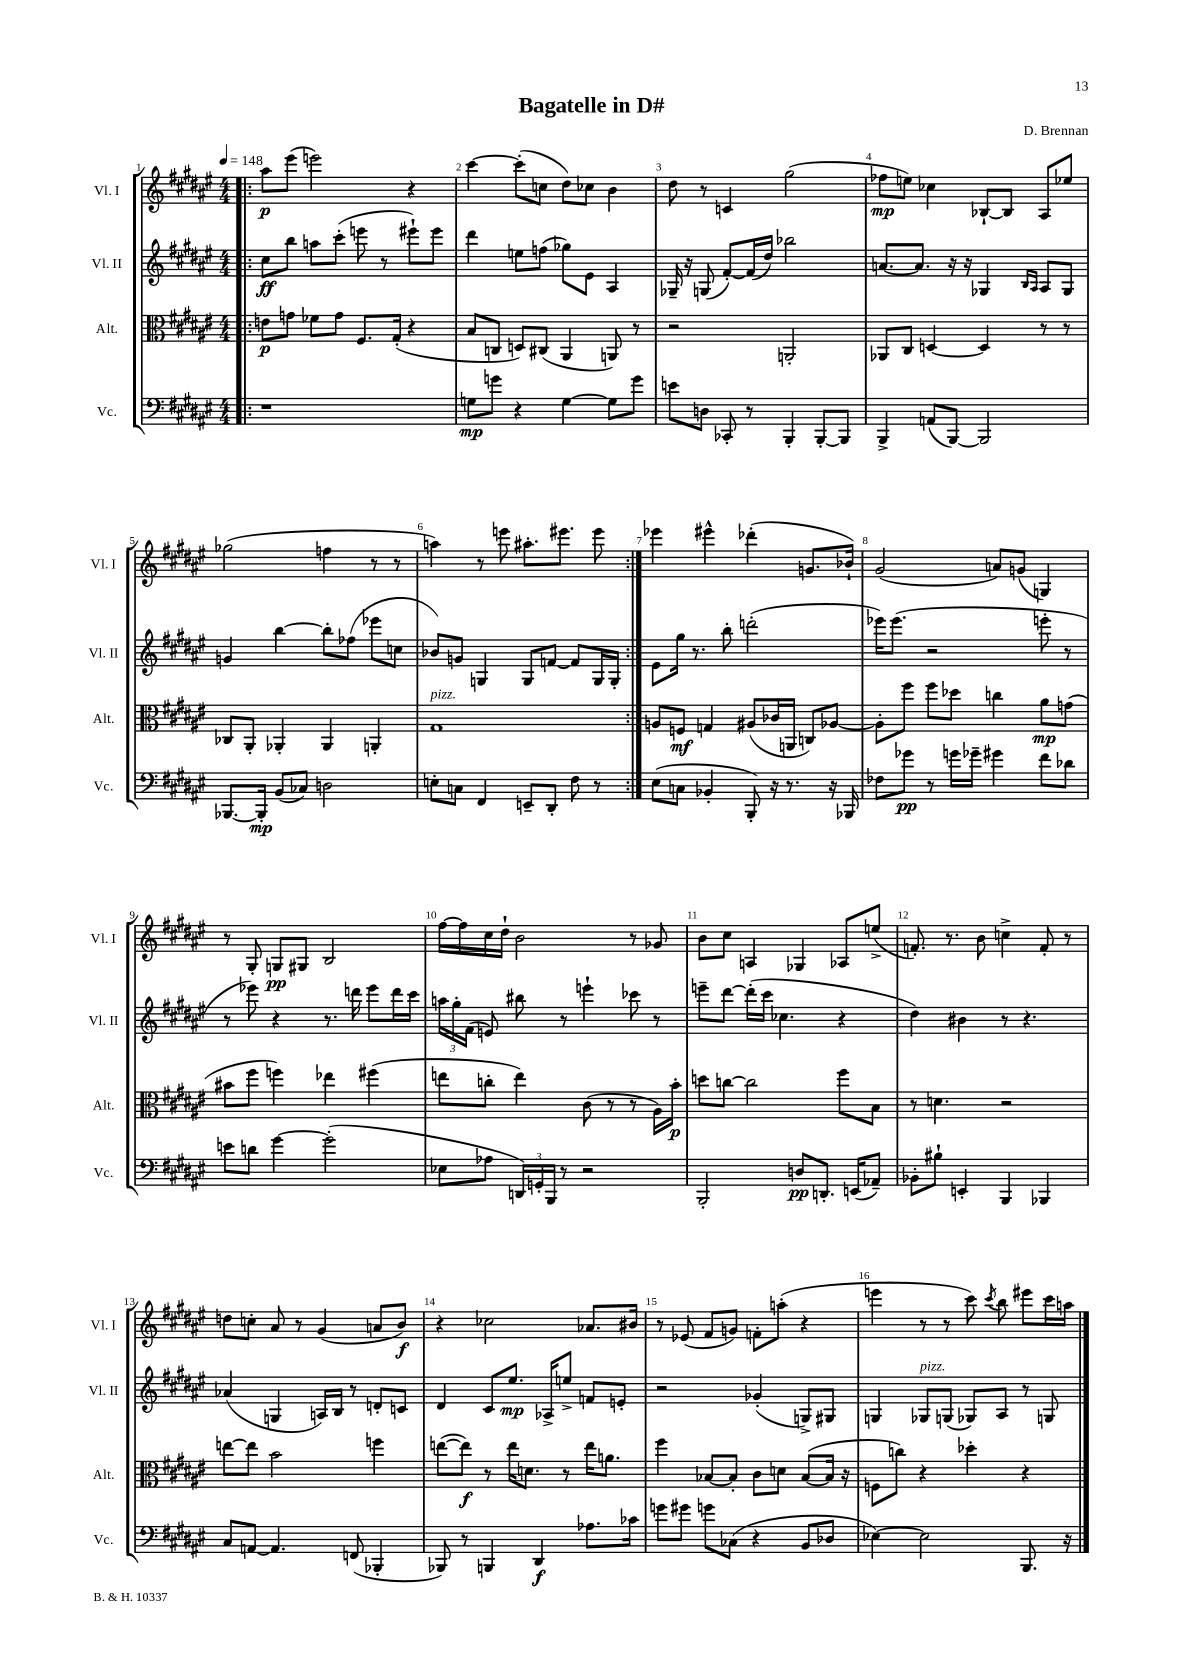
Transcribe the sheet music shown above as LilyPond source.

\header { title = "Bagatelle in D#" composer = "D. Brennan" }
<<
\new StaffGroup <<
\new Staff = "s0" \with { instrumentName = "Vl. I" shortInstrumentName = "Vl. I" } {
    \clef treble \key fis \major \numericTimeSignature \time 4/4 \tempo 4 = 148
    \autoBeamOff \repeat volta 2 { \bar ".|:" ais''8[\p eis'''8]( e'''2) r4 |
    cis'''4~ cis'''8[-.( c''8] dis''8[) ces''8] b'4 |
    dis''8 r8 c'4 gis''2( |
    fes''8[\mp e''8]) ces''4 bes8[~-! bes8] ais8[ ees''8] |
    ges''2( f''4 r8 r8 |
    a''4) r8 e'''8 ais''8.[-. eis'''8.] eis'''8 | }
    ees'''4 eis'''4-^ des'''4-.( g'8.[ bes'16]-!) |
    gis'2( a'8[) g'8]( g4) |
    r8 gis8-. g8[\pp gis8] b2 |
    fis''16[~ fis''16 cis''16 dis''16]-! b'2 r8 ges'8 |
    b'8[ cis''8] a4 ges4 aes8[ e''8]->( |
    f'8.-.) r8. b'8 c''4-> f'8-. r8 |
    d''8[ c''8]-. ais'8 r8 gis'4( a'8[ b'8]\f) |
    r4 ces''2 aes'8.[ bis'16] |
    r8 ees'8( fis'8[ g'8]) f'8[-. a''8]-.( r4 |
    e'''4 r8 r8 cis'''8) \acciaccatura { cis'''8 } b''8 eis'''8[ cis'''16 a''16] \bar "|." |
}
\new Staff = "s1" \with { instrumentName = "Vl. II" shortInstrumentName = "Vl. II" } {
    \clef treble \key fis \major \numericTimeSignature \time 4/4
    \autoBeamOff \repeat volta 2 { \bar ".|:" cis''8[\ff b''8] a''8[ cis'''8]-.( e'''8 r8 eis'''8[-!) eis'''8] |
    dis'''4 e''8[ f''8]( ges''8[) eis'8] ais4 |
    ges16-- r16 g8( fis'8[~-.) fis'16( dis''16]) bes''2 |
    a'8.[~ a'8.] r16 r16 ges4 \grace { b16[ ais16] } ais8[ ges8] |
    g'4 b''4~ b''8[-. fes''8]( ees'''8[ c''8] |
    bes'8[) g'8] g4 g8[ f'8]~ f'8[ g16 g16]-. | }
    eis'8[ gis''16] r8. b''8-. d'''2-.( |
    ees'''16[) ees'''8.]( r2 e'''8-. r8 |
    r8 ees'''8) r4 r8. d'''16 ees'''8[ d'''16 cis'''16] |
    \tuplet 3/2 { a''16[ gis''16-. fis'16]( } e'8) bis''8 r8 e'''4-! ces'''8 r8 |
    e'''8[-- dis'''8]~ dis'''16[-.( cis'''16] ces''4. r4 |
    dis''4) bis'4 r8 r4. |
    aes'4( g4 a16[) b16] r8 d'8[-. c'8] |
    dis'4 cis'8[ eis''8.]\mp aes16[-> e''8]-> f'8[ e'8]-. |
    r2 ges'4-.( g8[->) gis8] |
    g4 ges8[^\markup { \italic "pizz." } g8]( ges8[) ais8] r8 g8 \bar "|." |
}
\new Staff = "s2" \with { instrumentName = "Alt." shortInstrumentName = "Alt." } {
    \clef alto \key fis \major \numericTimeSignature \time 4/4
    \autoBeamOff \repeat volta 2 { \bar ".|:" e'8[\p g'8] fes'8[ g'8] fis8.[ gis16]-.( r4 |
    b8[ c8] d8[) cis8]( ais,4 a,8) r8 |
    r2 a,2-. |
    aes,8[ cis8] d4~ d4 r8 r8 |
    ces8[ ais,8]-. aes,4-. aes,4 a,4-. |
    gis1^\markup { \italic "pizz." } | }
    a8[ f8]\mf g4 ais8[( ces'16 a,16] c8[) aes8]~ |
    aes8[-. fis''8] fis''8[ des''8] c''4 ais'8[\mp g'8]( |
    bis'8[ fis''8] f''4) ees''4 fis''4( |
    e''8[ c''8]-. e''4) cis'8( r8 r8 ais16[) b'16]-.\p |
    d''8[ c''8]~ c''2 fis''8[ b8] |
    r8 d'4. r2 |
    e''8[~ e''8] b'2 f''4 |
    e''8[~( e''8]\f) r8 e''16[ d'8.] r8 e''16[ a'8.] |
    fis''4 bes8[~ bes8]-. cis'8[ d'8] bes8[~( bes16] r16 |
    f8[ c''8]) r4 des''4-. r4 \bar "|." |
}
\new Staff = "s3" \with { instrumentName = "Vc." shortInstrumentName = "Vc." } {
    \clef bass \key fis \major \numericTimeSignature \time 4/4
    \autoBeamOff \repeat volta 2 { \bar ".|:" r1 |
    g8[\mp g'8] r4 g4~ g8[ g'8] |
    e'8[ d8] ces,8-. r8 b,,4-. b,,8[~-. b,,8] |
    b,,4-> a,8[( b,,8]~) b,,2 |
    bes,,8.[~ bes,,16]-.\mp b,8[( ces8]) d2 |
    e8[-. c8] fis,4 e,8[-- dis,8]-. fis8 r8 | }
    eis8[( c8] bes,4-. b,,8-.) r16 r8. r16 bes,,16 |
    fes8[ ges'8]\pp r8 g'16[ ges'16]-- gis'4 fis'8[ des'8] |
    e'8[ d'8] gis'4~ gis'2-.( |
    ees8[ aes8] \tuplet 3/2 { d,16[) g,16-. b,,16] } r8 r2 |
    b,,2-. d8[\pp d,8.]-. e,16[( aes,8]--) |
    bes,8[-. bis8]-! e,4-. b,,4 bes,,4 |
    cis8[ a,8]~ a,4. f,8( bes,,4-. |
    bes,,8) r8 b,,4 dis,4\f aes8.[ ces'16] |
    g'8[ gis'8] g'8[ ces8]( r4 b,8[ des8] |
    ees4~) ees2 b,,8. r16 \bar "|." |
}
>>
>>
\layout { \context { \Score \override BarNumber.break-visibility = ##(#f #t #t) barNumberVisibility = #all-bar-numbers-visible } }
